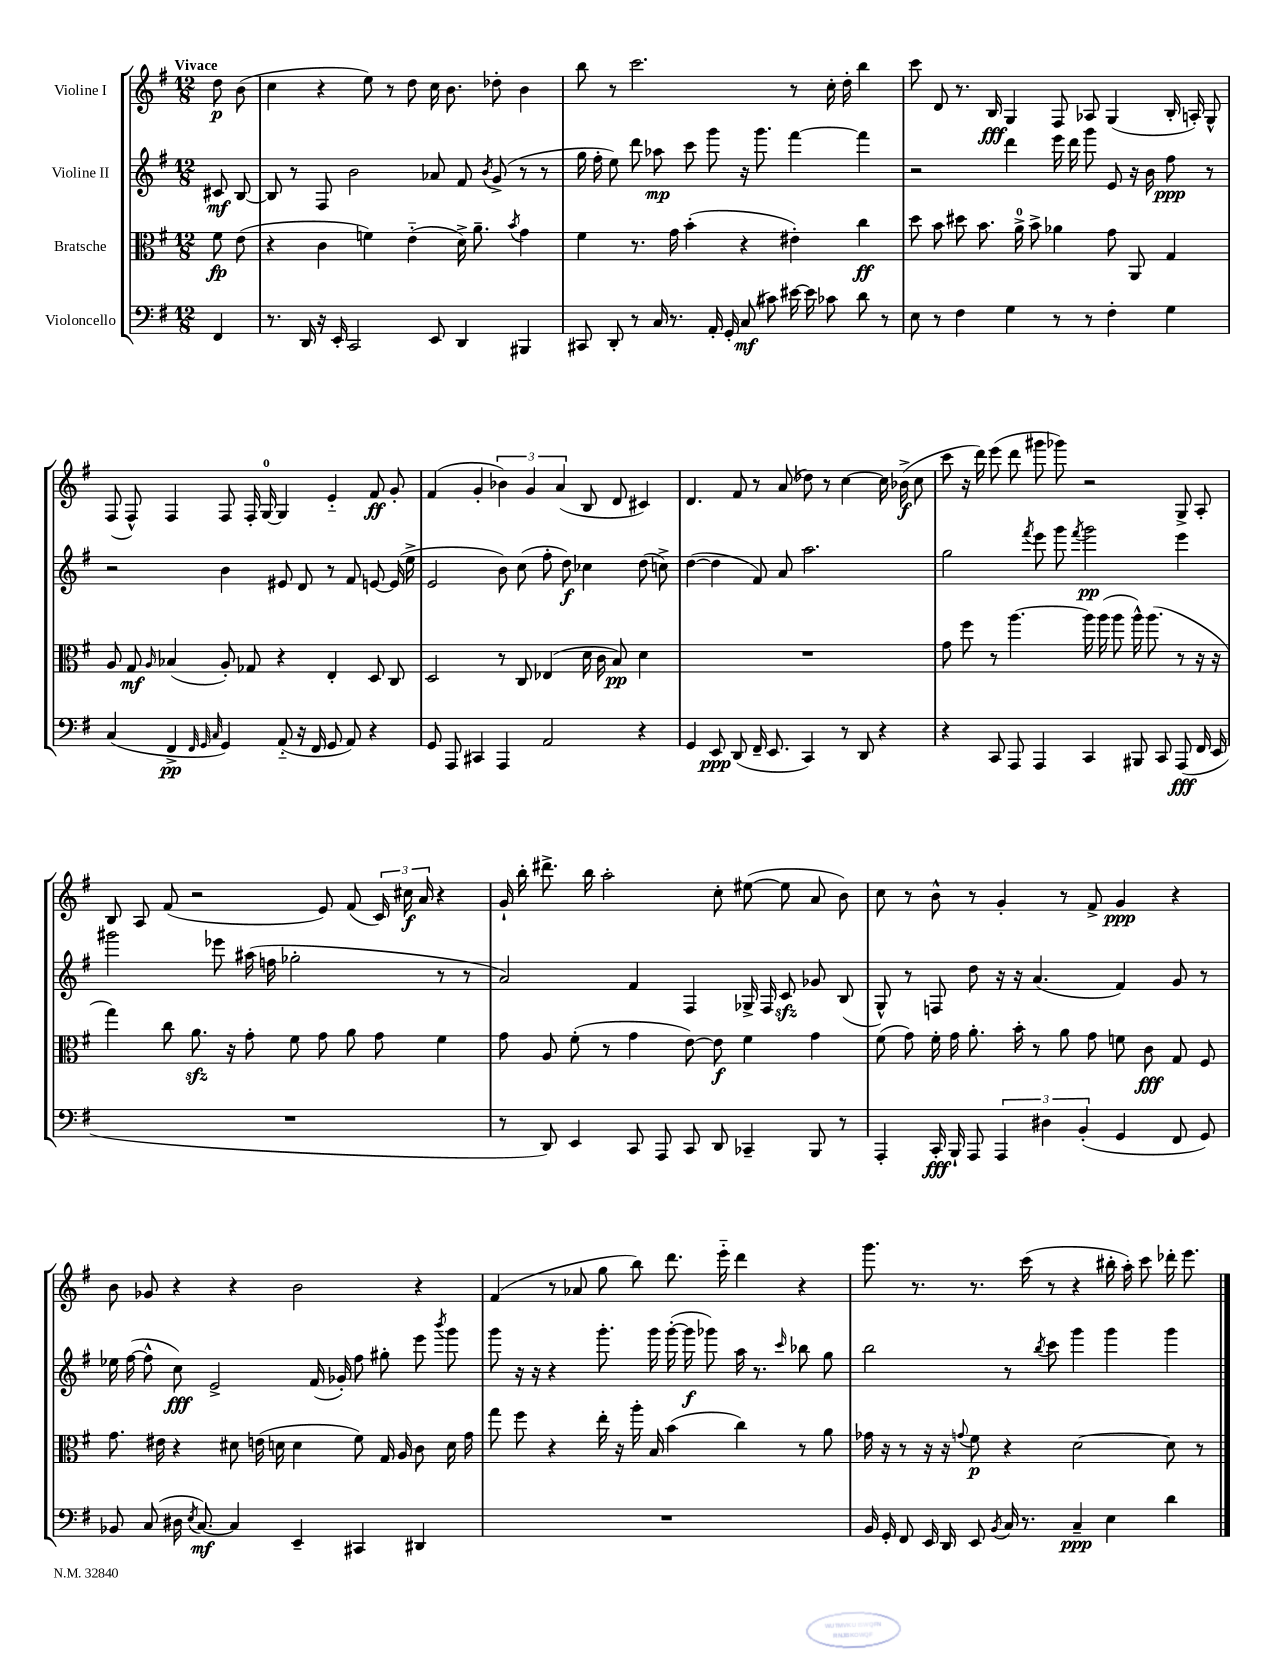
<<
\new StaffGroup <<
\new Staff = "s0" \with { instrumentName = "Violine I" } {
    \clef treble \key g \major \numericTimeSignature \time 12/8 \partial 4 \tempo "Vivace"
    \autoBeamOff d''8\p b'8( |
    c''4 r4 e''8) r8 d''8 c''16 b'8. des''8-. b'4 |
    b''8 r8 c'''2. r8 c''16-. d''16-. b''4 |
    c'''8 d'8 r8. b16\fff g4 fis8 aes8 g4( b16-. a16-.) g8-^ |
    fis8( fis8-^) fis4 fis8 fis16-. g16-0~ g4 e'4-_ fis'8\ff g'8-. |
    fis'4( g'4-. \tuplet 3/2 { bes'4) g'4 a'4( } b8 d'8 cis'4) |
    d'4. fis'8 r8 a'8( des''8) r8 c''4~ c''16 bes'16->\f( c''8 |
    c'''8 r16 d'''16) e'''8( d'''8 gis'''8 ges'''8) r2 g8-> a8-. |
    b8 a8 fis'8( r2 e'8) fis'8( \tuplet 3/2 { c'16) cis''16\f a'16 } r4 |
    g'16-! b''16-. dis'''8.-> b''16 a''2-. c''8-. eis''8~( eis''8 a'8 b'8) |
    c''8 r8 b'8-^ r8 g'4-. r8 fis'8-> g'4\ppp r4 |
    b'8 ges'8 r4 r4 b'2 r4 |
    fis'4( r8 aes'8 g''8 b''8) d'''8. e'''16-_ d'''4 r4 |
    g'''8. r8. r8. c'''16( r8 r4 bis''16-. a''16-.) c'''8 des'''16-. e'''8. \bar "|." |
}
\new Staff = "s1" \with { instrumentName = "Violine II" } {
    \clef treble \key g \major \numericTimeSignature \time 12/8 \partial 4
    \autoBeamOff cis'8\mf b8~ |
    b8 r8 fis8 b'2 aes'8 fis'8 \acciaccatura { b'8 } g'8->( r8 r8 |
    g''16 fis''16-. e''8) d'''8 aes''8\mp c'''8 g'''8 r16 g'''8. fis'''4~ fis'''4 |
    r2 d'''4 e'''16 d'''16 g'''8 e'8 r16 b'16 fis''8\ppp r8 |
    r2 b'4 eis'8 d'8 r8 fis'8 e'8~ e'16( e''16-> |
    e'2 b'8) c''8( fis''8-. d''8\f) ces''4 d''8( c''8->) |
    d''4~( d''4 fis'8) a'8 a''2. |
    g''2 \acciaccatura { fis'''8 } e'''8 g'''8 \acciaccatura { fis'''8 } g'''2\pp e'''4 |
    gis'''2 ees'''8 ais''16( f''16 ges''2-. r8 r8 |
    a'2) fis'4 fis4 ges16-> fis16 c'8\sfz ges'8 b8( |
    g8-^) r8 f8 d''8 r16 r16 a'4.( fis'4) g'8 r8 |
    ees''16 fis''16~( fis''8-^ c''8\fff) e'2-> fis'16( ges'16-.) fis''8 gis''8-. e'''8 \acciaccatura { b'''8 } g'''8 |
    g'''8 r16 r16 r4 g'''8.-. g'''16 g'''16~-.( g'''16\f ges'''8) a''16 r8. \grace { c'''16 } bes''8 g''8 |
    b''2 r8 \acciaccatura { b''8 } c'''8 g'''4 g'''4 g'''4 \bar "|." |
}
\new Staff = "s2" \with { instrumentName = "Bratsche" } {
    \clef alto \key g \major \numericTimeSignature \time 12/8 \partial 4
    \autoBeamOff fis'8\fp e'8( |
    r4 c'4 f'4) e'4-_( d'16->) a'8.-- \acciaccatura { b'8 } g'4 |
    fis'4 r8. g'16 b'4-.( r4 eis'4-.) c''4\ff |
    d''8 b'8 dis''8 b'8. a'16-0-> b'8-> aes'4 g'8 a,8 g4 |
    a8 g8\mf \grace { a16 } bes4( a8-.) ges8 r4 e4-. d8 c8 |
    d2 r8 c8 ees4( d'16 c'16 b8\pp) d'4 |
    R1. |
    g'8 fis''8 r8 a''4.~ a''16 a''16( a''8 a''16-^) a''8.( r8 r16 r16 |
    g''4) c''8 a'8.\sfz r16 g'8-. fis'8 g'8 a'8 g'8 fis'4 |
    g'8 a8 fis'8-.( r8 g'4 e'8~) e'8\f fis'4 g'4 |
    fis'8( g'8) fis'16-. g'16 a'8.-. b'16-. r8 a'8 g'8 f'8 c'8\fff g8 fis8 |
    g'8. eis'16 r4 dis'8 e'16( d'16 d'4 fis'8) g16 a16 c'8 d'16 g'16 |
    g''8 fis''8 r4 e''16-. r16 a''16-. b16 b'4( c''4) r8 a'8 |
    ges'16 r16 r8 r16 r16 \appoggiatura { g'8 } fis'8\p r4 d'2~ d'8 r8 \bar "|." |
}
\new Staff = "s3" \with { instrumentName = "Violoncello" } {
    \clef bass \key g \major \numericTimeSignature \time 12/8 \partial 4
    \autoBeamOff fis,4 |
    r8. d,16 r16 e,16-. c,2 e,8 d,4 bis,,4 |
    cis,8 d,8-. r8 c16 r8. a,16-. g,16-. c8\mf( cis'8) eis'16~ eis'16 ces'8 d'8 r8 |
    e8 r8 fis4 g4 r8 r8 fis4-. g4 |
    c4( fis,4->\pp \grace { fis,32 g,32 c32 } g,4) a,8-_( r16 fis,16 g,8 a,8) r4 |
    g,8 a,,8 cis,4 a,,4 a,2 r4 |
    g,4 e,8\ppp d,8( fis,16-- e,8. c,4) r8 d,8 r4 |
    r4 c,8 a,,8 a,,4 c,4 bis,,8 c,8 a,,8\fff( fis,16 e,16 |
    R1. |
    r8 d,8) e,4 c,8 a,,8 c,8 d,8 ces,4-- b,,8 r8 |
    a,,4-. c,16-.\fff b,,16-! a,,8 \tuplet 3/2 { a,,4 dis4 b,4-.( } g,4 fis,8 g,8) |
    bes,8 c8( dis16 \acciaccatura { e8 } c8.~\mf) c4 e,4-- cis,4 dis,4 |
    R1. |
    b,16 g,16-. fis,8 e,16 d,16 e,8 \acciaccatura { b,8 } c16 r8. c4--\ppp e4 d'4 \bar "|." |
}
>>
>>
\layout { \context { \Score \remove "Bar_number_engraver" } }
